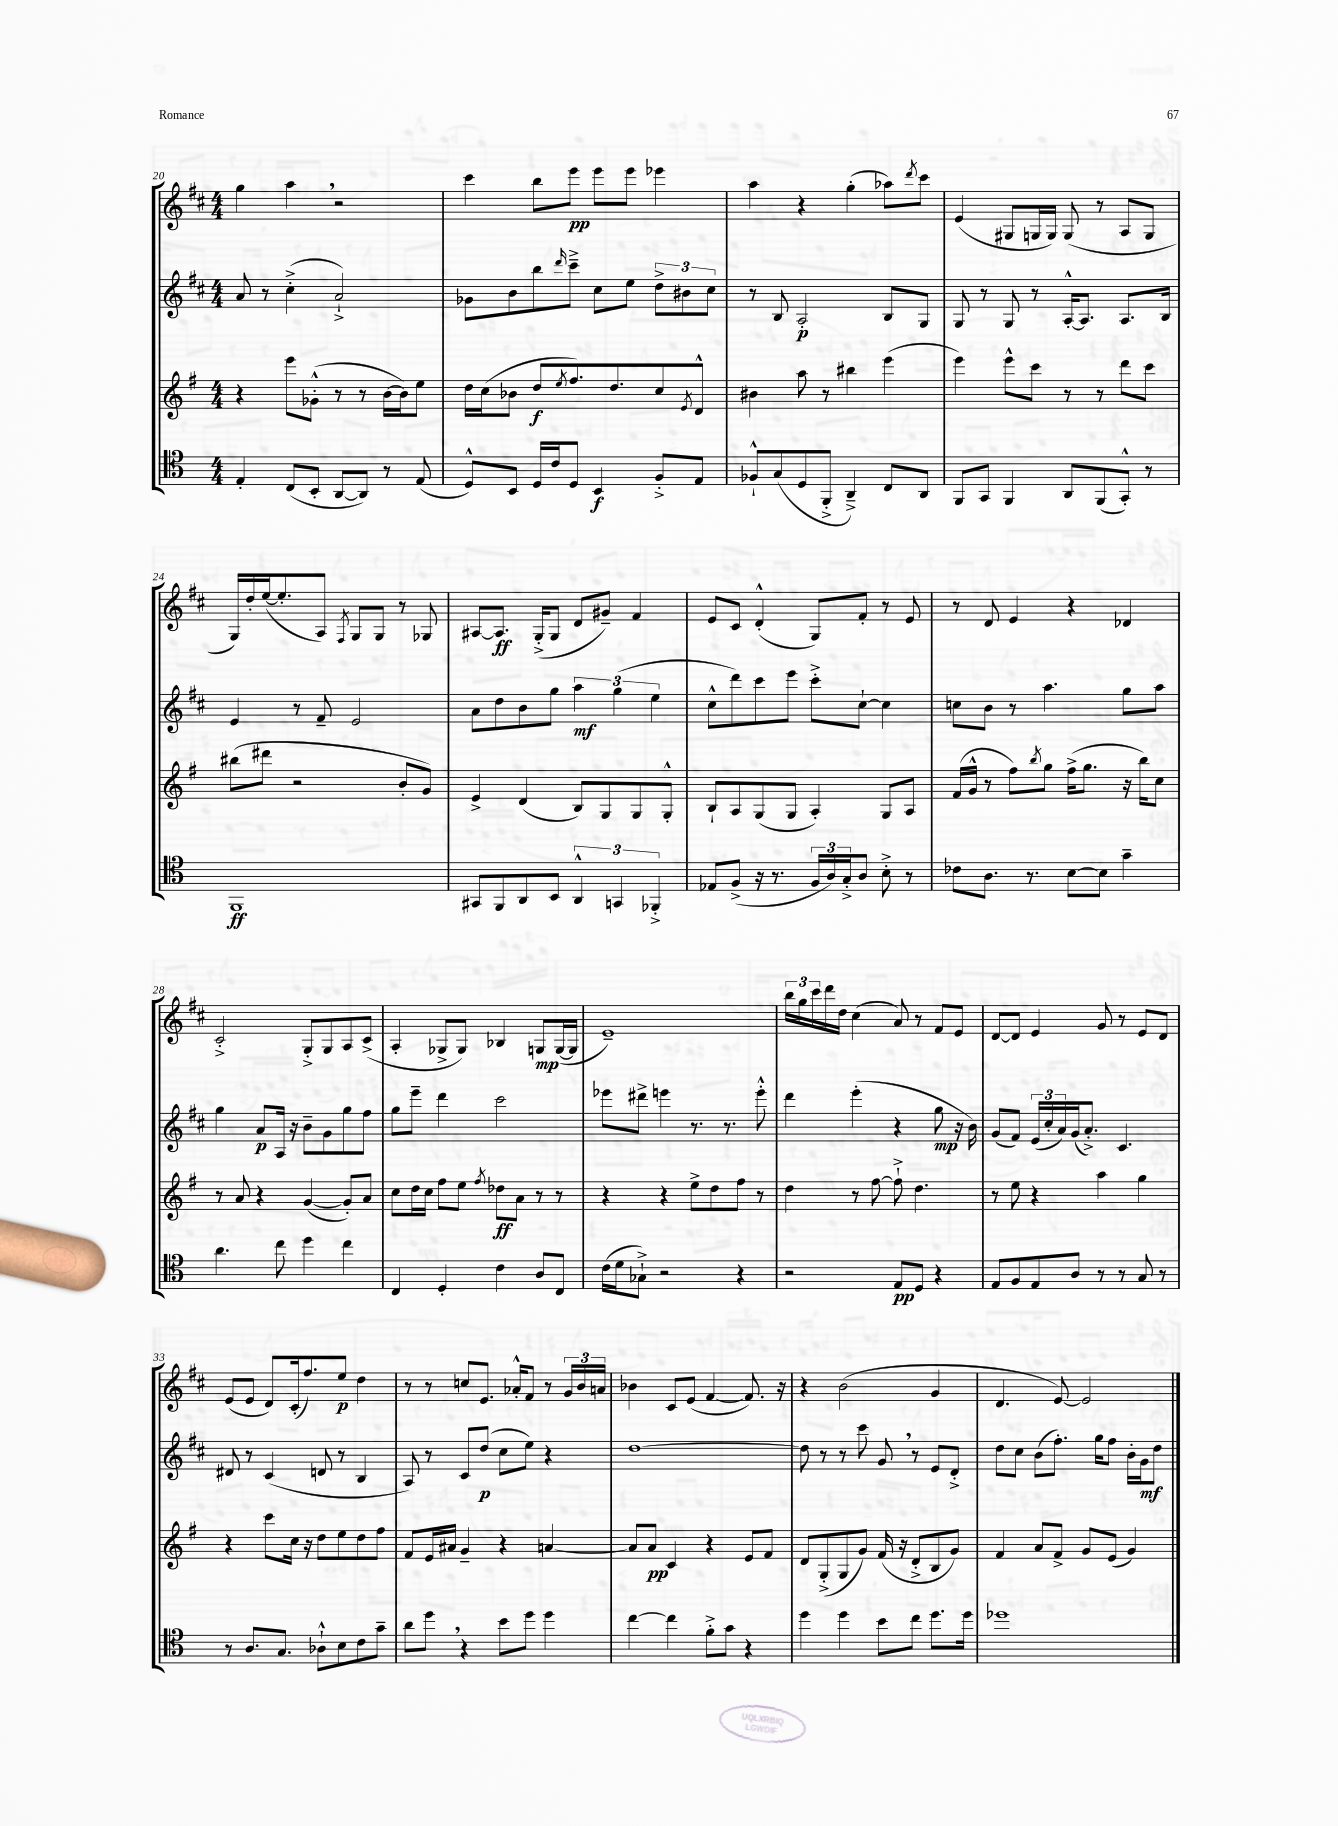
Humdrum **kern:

**kern	**kern	**kern	**kern
*staff4	*staff3	*staff2	*staff1
*clefC4	*clefG2	*clefG2	*clefG2
*k[]	*k[f#]	*k[f#c#]	*k[f#c#]
*M4/4	*M4/4	*M4/4	*M4/4
4E'	4r	8a	4gg
.	.	8r	.
(8C	8eee	(4cc#'^	4aa
8BB'	(8g-'^^	.	.
[8AA	8r	2a`^)	2r
8AA])	8r	.	.
8r	[16b	.	.
.	16b])	.	.
(8E	8ee	.	.
=	=	=	=
8D^^)	16dd	8g-	4ccc#
.	(16cc	.	.
8BB	8b-	8b	.
16D	8dd	8bb	8bb
16c	.	.	.
.	8qee	16qqddd	.
8D	8.ff#)	8ccc#~^	8eee
4BB	.	8cc#	8eee
.	8.dd	.	.
.	.	8ee	8eee
8F'^	8cc	12dd^	4eee-
.	.	12b#	.
.	8qe	.	.
8E	8d^^	.	.
.	.	12cc#	.
=	=	=	=
8F-`^^	4b#	8r	4aa
(8G	.	8B	.
8D	8aa	2A'	4r
8FF'^	8r	.	.
4AA~^)	4bb#	.	(4gg'
8C	(4eee	8B	8aa-)
.	.	.	8qddd
8AA	.	8G	8ccc#
=	=	=	=
8FF	4eee)	8G	(4e
8GG	.	8r	.
4FF	8eee^^	8G	8G#
.	8ccc	8r	16G
.	.	.	16G)
8AA	8r	[16A'^^	(8G
.	.	8.A]	.
(8FF	8r	.	8r
8GG'^^)	8ddd	8.A	8A
8r	8ccc	.	8G
.	.	16B	.
=	=	=	=
1FF	(8bb#	4e	16G)
.	.	.	16dd'
.	8ddd#	.	([16ee
.	.	.	8.ee']
.	2r	8r	.
.	.	8f#~	8A)
.	.	.	8qF#
.	.	2e	8G
.	.	.	8G
.	8b'	.	8r
.	8g)	.	8G-
=	=	=	=
8GG#	4e^	8a	[8A#
8FF	.	8dd	8.A#]
8AA	(4d	8b	.
.	.	.	(16G'^
8BB	.	8gg	8G
6AA^^	8B)	6aa	8d
.	8G	.	8g#~)
6GG	.	(6gg	.
.	8G	.	4f#
6FF-'^	.	6ee	.
.	8G'^^	.	.
=	=	=	=
8E-	8B`	8cc#^^	8e
(8F^	8A	8ddd)	8c#
16r	(8G	8ccc#	(4d'^^
8.r	.	.	.
.	8G	8eee	.
24F	4A')	8ccc#'^	8G)
24A)	.	.	.
24G'^	.	.	.
8A	.	[8cc#`	8f#'
8B'^	8G	4cc#]	8r
8r	8A	.	8e
=	=	=	=
8c-	(16f#	8cc	8r
.	16g^^	.	.
8.A	8r	8b	8d
.	8ff#)	8r	4e
8.r	.	.	.
.	8qbb	.	.
.	8gg	4.aa	.
[8B	(16ff#^	.	4r
.	8.gg	.	.
8B]	.	.	.
4g~	16r	8gg	4d-
.	16bb)	.	.
.	8cc	8aa	.
=	=	=	=
4.a	8r	4gg	2c#'^
.	8a	.	.
.	4r	8a	.
8cc	.	16A	.
.	.	16r	.
4dd	([4g	8b~	8G'^
.	.	8g	8G
4cc	8g'])	8gg	8A
.	8a	8ff#	(8c#^
=	=	=	=
4C	8cc	8gg	4A'
.	16dd	8eee~	.
.	16cc	.	.
4D'	8ff#	4ddd	8G-^
.	8ee	.	8G-)
.	8qff#	.	.
4c	8dd-	2ccc#	4B-
.	8a	.	.
8A	8r	.	8G
8C	8r	.	([16G
.	.	.	16G]
=	=	=	=
(16c	4r	8eee-	1e~)
16d	.	.	.
8G-`^)	.	8ddd#^	.
2r	4r	4eee	.
.	8ee^	8.r	.
.	8dd	.	.
.	.	8.r	.
4r	8ff#	.	.
.	8r	8eee'^^	.
=	=	=	=
2r	4dd	4ddd	24bb
.	.	.	24gg
.	.	.	24ccc#
.	.	.	16ddd
.	.	.	16dd
.	8r	(4eee'	(4cc#
.	[8ff#	.	.
8E	8ff#`^]	4r	8a)
8D	4.dd	.	8r
4r	.	8gg	8f#
.	.	16r	8e
.	.	16b)	.
=	=	=	=
8E	8r	(8g	[8d
8F	8ee	8f#)	8d]
8E	4r	(24e	4e
.	.	24cc#'	.
.	.	24a)	.
8A	.	(16g	.
.	.	8.a'^)	.
8r	4aa	.	8g
8r	.	4.c#	8r
8G	4gg	.	8e
8r	.	.	8d
=	=	=	=
8r	4r	8d#	(8e
8.A	.	8r	8e
.	8ccc	(4c#	8d)
8.G	.	.	.
.	16cc	.	(16c#'
.	16r	.	8.ff#)
8A-`^^	8dd	8d	.
8B	8ee	8r	8ee
8c	8dd	4B	4dd
8g~	8ff#	.	.
=	=	=	=
8a	8f#	8A)	8r
8dd	16e	8r	8r
.	16a#	.	.
4r	4g~	8c#	8cc
.	.	(8dd	8.e
8b	4r	8cc#	.
.	.	.	16a-'^^
8dd	.	8ee)	8f#
4dd	[4a	4r	8r
.	.	.	24g
.	.	.	24b
.	.	.	24a
=	=	=	=
[4cc	8a]	[1dd	4b-
.	8a	.	.
4cc]	4c	.	8c#
.	.	.	(8e
8f'^	4r	.	[4f#
8g	.	.	.
4r	8e	.	8.f#])
.	8f#	.	.
.	.	.	16r
=	=	=	=
4dd	8d	8dd]	4r
.	(8G'^	8r	.
4dd	8G	8r	(2b
.	8g)	8ccc#	.
8b	(16f#	8g	.
.	16r	.	.
8cc	8d'^	8r	.
8.dd	8B	8e	4g
.	8g)	8d'^	.
16dd	.	.	.
=	=	=	=
1dd-	4f#	8dd	4.d
.	.	8cc#	.
.	8a	(8b	.
.	8f#^	8.ff#')	[8e)
.	8g	.	2e]
.	.	16gg	.
.	(8e	8ff#	.
.	4g)	16b'	.
.	.	16g	.
.	.	8dd	.
==	==	==	==
*-	*-	*-	*-
